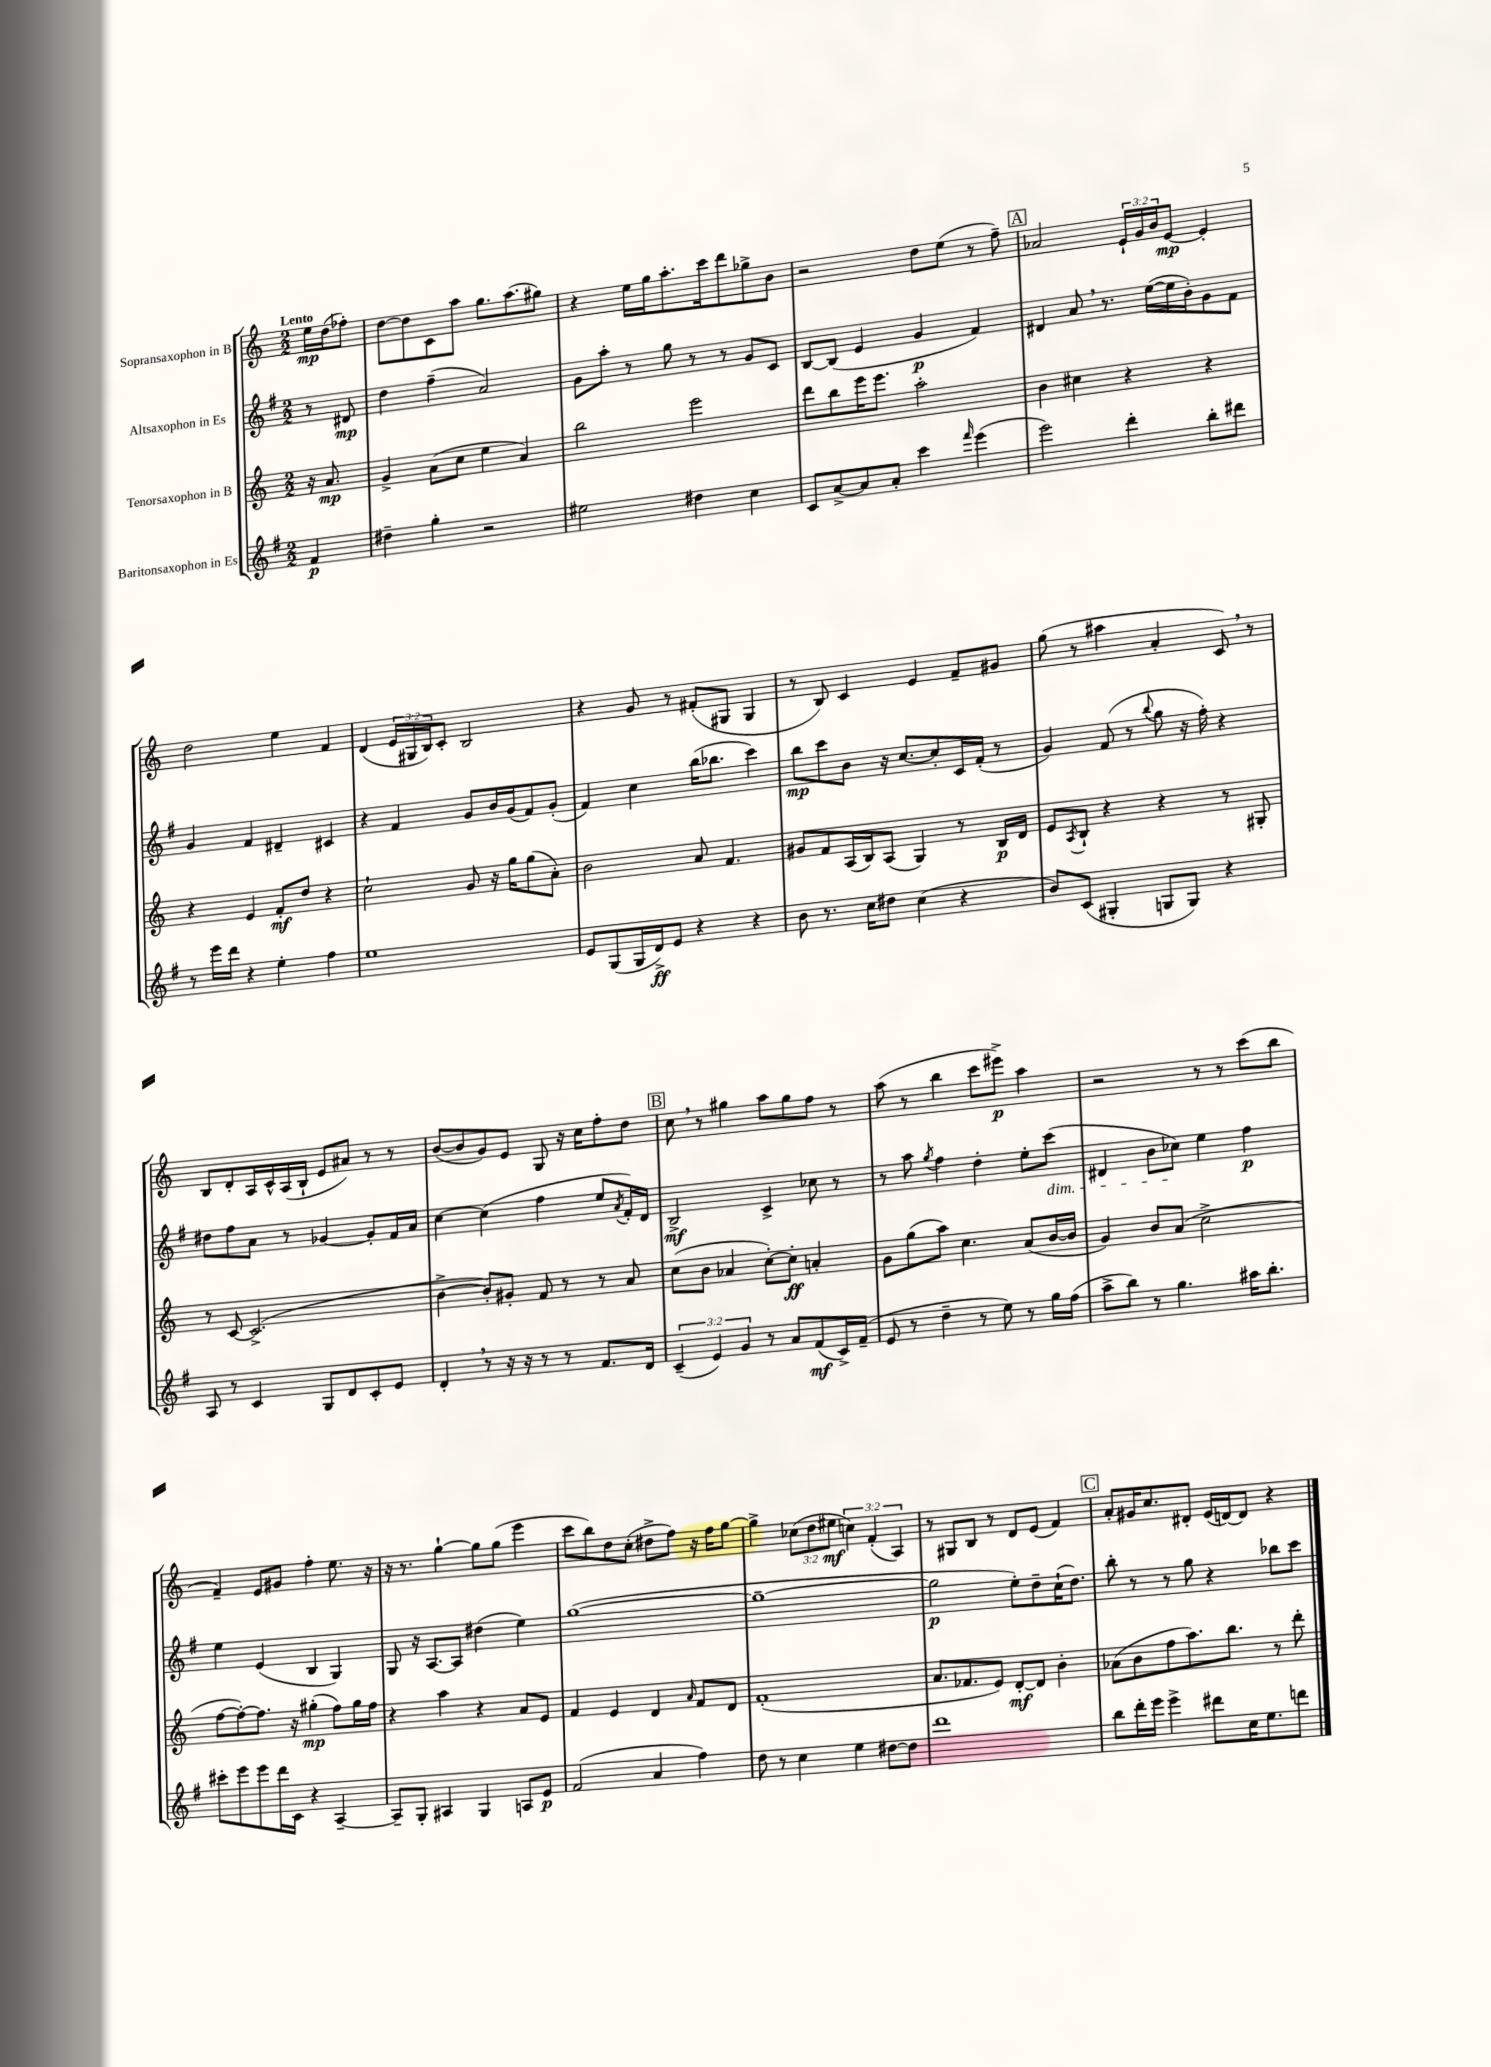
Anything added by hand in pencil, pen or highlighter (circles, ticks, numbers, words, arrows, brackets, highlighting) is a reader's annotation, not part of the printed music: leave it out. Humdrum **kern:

**kern	**kern	**kern	**kern
*staff4	*staff3	*staff2	*staff1
*clefG2	*clefG2	*clefG2	*clefG2
*k[f#]	*k[]	*k[f#]	*k[]
*M2/2	*M2/2	*M2/2	*M2/2
4f#	16r	8r	16ee
.	8.a	.	(16dd
.	.	8d#	8ff-')
=	=	=	=
4dd#~	4g^	4dd	[8dd
.	.	.	8dd]
4gg'	(8a	(4ff#~	8c
.	8cc	.	8aa
2r	4ee	2a)	8.gg
.	.	.	(8.aa
.	4a)	.	.
.	.	.	8gg#)
=	=	=	=
2ee#	2bb	8g	4r
.	.	8aa'	.
.	.	8r	16ee
.	.	.	16gg
.	.	8gg	8.aa'
4dd#	2eee	8r	.
.	.	.	16ccc
.	.	8r	8ddd
4cc	.	8g	8gg-^
.	.	8c	8b
=	=	=	=
8c	8ddd	[8B	2r
[8a^	8bb	(8B]	.
8a]	16eee	4e	.
.	8.eee	.	.
8a'	.	.	.
4ccc	2aa'	4g	8dd
.	.	.	(8ee
16qqfff#	.	.	.
(4eee	.	4f#)	8r
.	.	.	8ff~)
=	=	=	=
2eee)	4b	4d#	2a-
.	4cc#	8a	.
.	.	8.r	.
4ddd'	4r	.	24e`
.	.	.	24g
.	.	([16ee	.
.	.	.	24b
.	.	16ee]	[8e
.	.	16b')	.
8bb'	4r	8g	4e']
8ddd#	.	8f#	.
=	=	=	=
8r	4r	4g	2dd
16eee	.	.	.
16ddd	.	.	.
4r	4e	4f#	.
4ee'	8f'	4d#~	4ee
.	8dd	.	.
4ff#	4r	4c#	4f
=	=	=	=
1ee	2cc`	4r	(4d
.	.	4f#	24e
.	.	.	24G#
.	.	.	24B)
.	.	.	8c'
.	8g	8g	2B
.	16r	16b	.
.	16gg	(16g	.
.	(8gg	8f#)	.
.	8a')	(8g'	.
=	=	=	=
8e	2b	4f#)	4r
(8G	.	.	.
16G	.	4cc	8g
16d^)	.	.	.
8e	.	.	8r
4r	8a	(16bb	(8f#'
.	.	8.bb-	.
.	4.f	.	8G#
4r	.	4ccc)	4G#
=	=	=	=
8b	8g#	8bb	8r
8.r	8f	8ccc	8B)
.	(16A	8b	4c
16cc	16B)	.	.
8dd#	(8A	16r	.
.	.	[8.cc	.
(4cc	4G)	.	4e
.	.	8cc']	.
4r	8r	16c	8f~
.	.	(16f#'	.
.	16B	8r	8g#
.	16d	.	.
=	=	=	=
8b)	8e	4g)	(8gg
.	8qA	.	.
(8c	8B`	.	8r
4G#'	4r	(8f#	4aa#
.	.	8r	.
.	.	8qqbb	.
8G	4r	8gg	4a'
8G)	.	16r	.
.	.	16ff#')	.
4r	8r	4r	8c)
.	8G#'	.	8r
=	=	=	=
8A	8r	8dd#	8B
8r	[8c	8ff#	8d'
4c	(2.c^]	8a	16A
.	.	.	16c^^
.	.	8r	(16A
.	.	.	16B`
8G	.	[4g-	8e
8d	.	.	8a#)
8c'	.	8g-']	8r
8e	.	16f#	8r
.	.	16a	.
=	=	=	=
4d'	[4b^	[4cc	([8b
.	.	.	8b]
8r	8b'])	(4cc]	8g)
16r	8g#'	.	8e
16r	.	.	.
8r	8f	4ff#	8G
8r	8r	.	16r
.	.	.	16cc
8.f#	8r	8ee	8ff'
.	.	8qa	.
.	8a	16f#')	8dd
16d	.	16d	.
=	=	=	=
(6c~	(8cc	2B^	8cc
.	8b	.	8r
6e)	.	.	.
.	4a-	.	4gg#
6g	.	.	.
8r	[8cc')	4c^	8aa
8a	8cc']	.	8gg#
(8f#	4a'	8cc-	8ff
16c^)	.	8r	8r
(16f#~	.	.	.
=	=	=	=
8e	8g	8r	(8aa
8r	(8gg	8aa	8r
.	.	8qgg	.
4dd~	8aa)	4ff#	4bb
.	4.cc	.	.
8r	.	4dd'	8ccc
8ee)	.	.	8eee#^)
8r	(8a	8ee'	4aa
16gg	[16b	(8ccc	.
(16ff#	16b]	.	.
=	=	=	=
8aa^	4g)	4d#	2r
8bb)	.	.	.
8r	8b	8b	.
4.gg	(8a	8cc-)	.
.	2cc^	4ee	8r
.	.	.	8r
16aa#	.	4ff#	(8ccc
8.bb'	.	.	.
.	.	.	8bb
=	=	=	=
8ccc#'	[8ff	4ee	4f~)
8eee	8ff'_)	.	.
8eee	8.ff]	(4e	8e
16ddd	.	.	8g#
16c	16r	.	.
4r	(4gg#'	4B	4ff'
[4A~	8ff)	4G)	8.ee
.	16gg#	.	.
.	16ff	.	16r
=	=	=	=
8A~]	4r	8G	16r
.	.	.	8.r
8G'	.	16r	.
.	.	[8.A	.
4A#	4aa	.	[4gg`
.	.	8A]	.
4G	4r	(4dd#	8gg]
.	.	.	(8gg
8A	8a	4ee)	4eee
8e	8e	.	.
=	=	=	=
(2f#	4f	([1gg	8ccc
.	.	.	8bb)
.	4e	.	8dd
.	.	.	(8cc'
4a	4d	.	8dd#^
.	.	.	8ff)
.	16qqa	.	.
4ff#)	8f	.	16r
.	.	.	16ff
.	8d	.	[8gg
=	=	=	=
8dd	(1f'	1gg~_	4gg^]
8r	.	.	.
4cc	.	.	(12cc-
.	.	.	12dd
.	.	.	12ee#
4ee	.	.	6cc)
.	.	.	(6f'
[8dd#	.	.	.
.	.	.	6A)
8dd#]	.	.	.
=	=	=	=
1ddd	8.a	2gg]	8r
.	.	.	8G#
.	8.f-	.	.
.	.	.	8B
.	8e)	.	8r
.	[8d'	8ee')	8d
.	8d]	8dd~	(8e
.	4b'	(16cc`	4f)
.	.	8.dd)	.
=	=	=	=
8bb	(8a-	8bb'	8a'
16ddd'	8b	8r	16g#
16eee	.	.	8.cc
4eee^	8ff	8r	.
.	8.aa)	8gg	8d#'
8ddd#	.	4r	(16e
.	8.bb	.	[16d)
16cc	.	.	8d]
8.ee	.	.	.
.	8r	8bb-	4r
8ddd	8ddd'	8ccc	.
==	==	==	==
*-	*-	*-	*-
